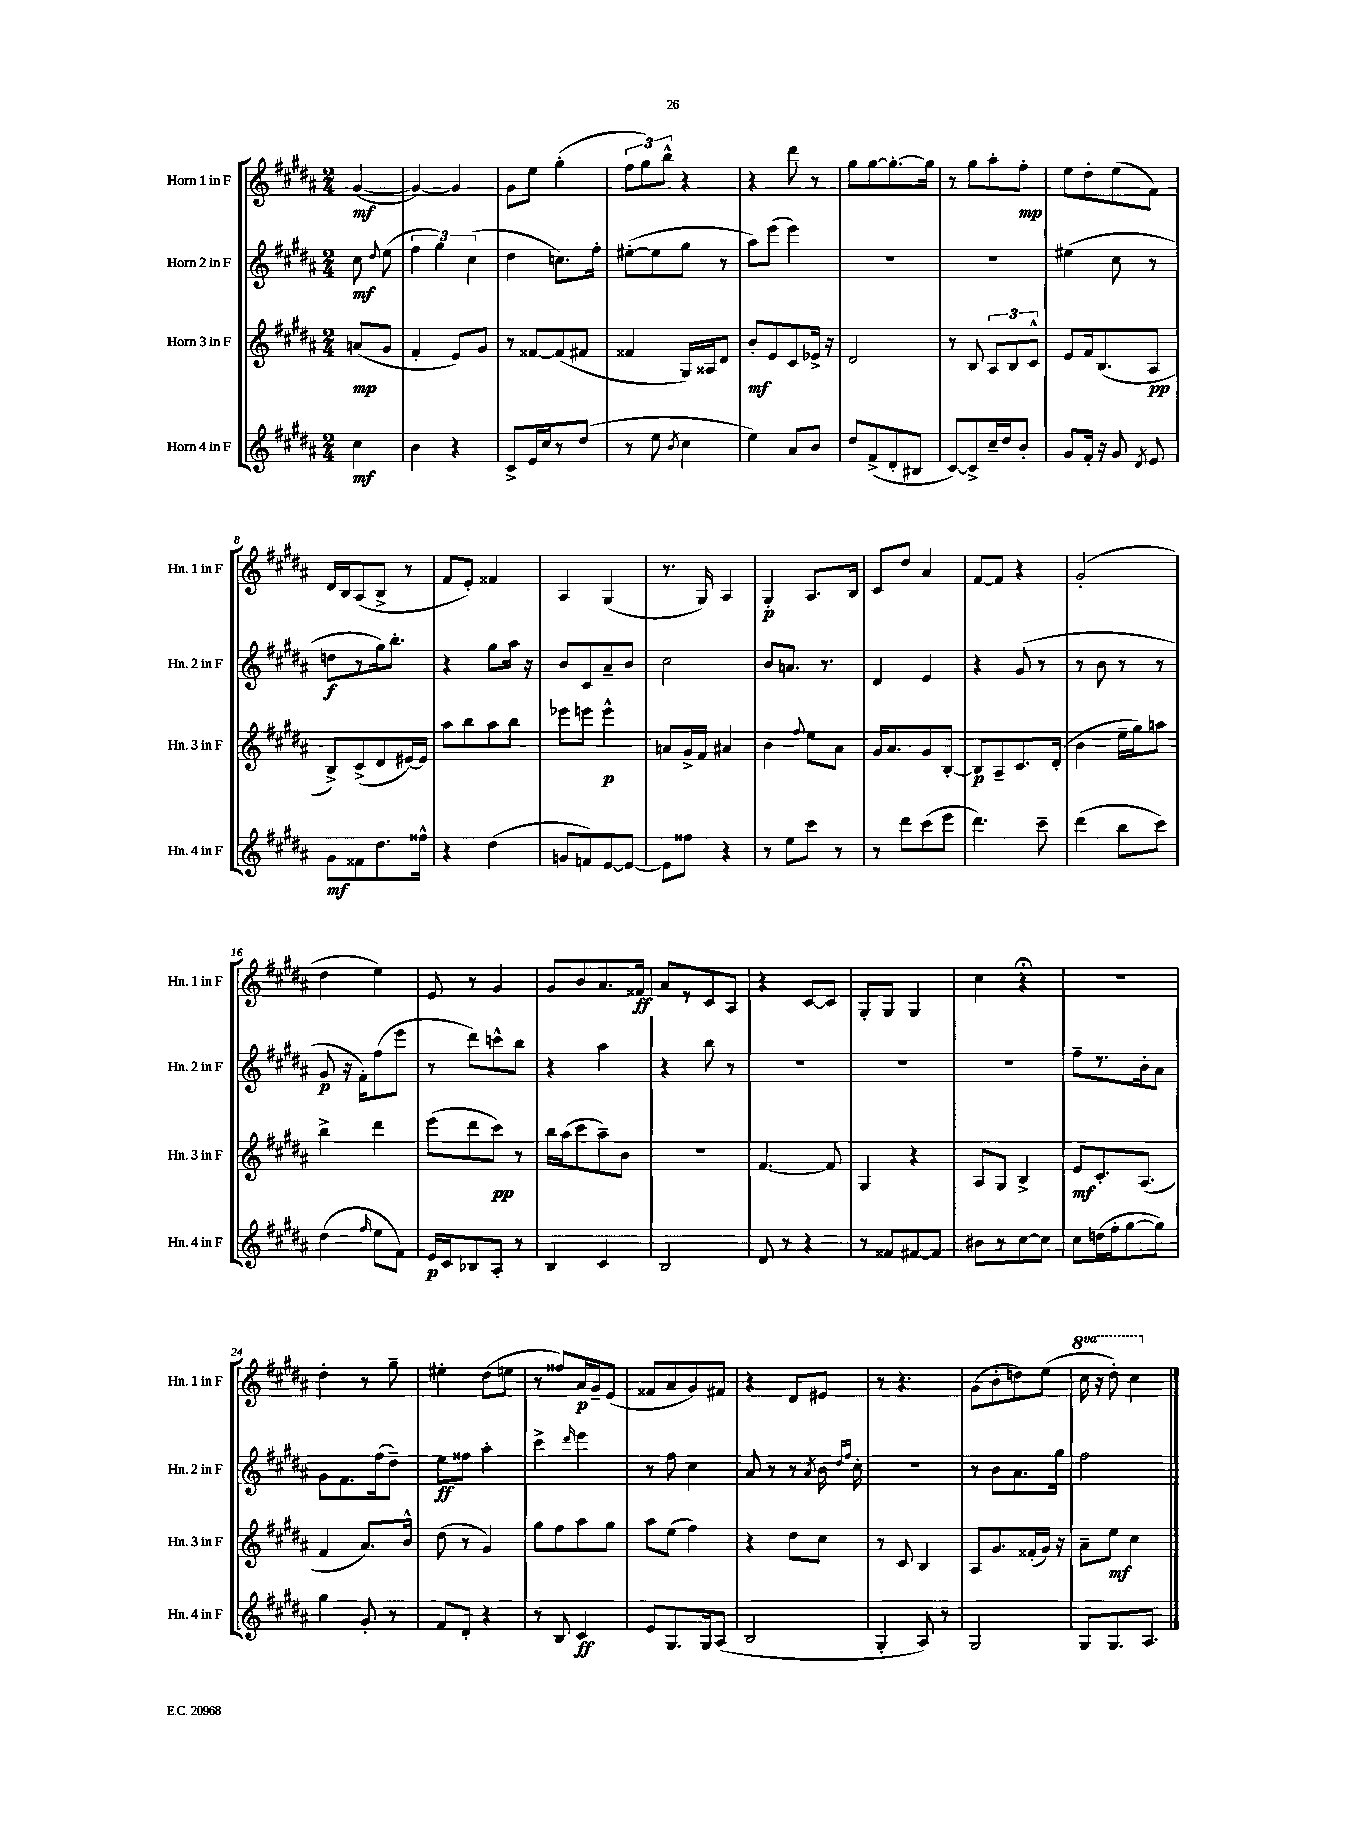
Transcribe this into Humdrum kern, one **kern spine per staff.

**kern	**kern	**kern	**kern
*staff4	*staff3	*staff2	*staff1
*clefG2	*clefG2	*clefG2	*clefG2
*k[f#c#g#d#a#]	*k[f#c#g#d#a#]	*k[f#c#g#d#a#]	*k[f#c#g#d#a#]
*M2/4	*M2/4	*M2/4	*M2/4
4cc#\	(8a/L	8cc#\	([4g#/
.	.	8qqdd#/	.
.	8g#/J	(8ee\	.
=	=	=	=
4b\	4f#'/	6ff#\	4g#/_)
.	.	6gg#\)	.
4r	8e/L)	.	4g#/]
.	.	(6cc#\	.
.	8g#/J	.	.
=	=	=	=
8c#^/L	8r	4dd#\	8g#\L
16e/L	[8f##/L	.	8ee\J
16cc#/J	.	.	.
8r	(8f##/]	8.cc\L)	(4gg#'\
(8dd#/J	8f#/J	.	.
.	.	16ff#'\Jk	.
=	=	=	=
8r	4f##/	([8ee#'\L	12ff#\L
.	.	.	12gg#\)
8ee\	.	8ee#\]	.
.	.	.	12bb^^\J
8qb/	.	.	.
4cc#\	16G#/LL)	8gg#\J	4r
.	16A##/J	.	.
.	8d#/J	8r	.
=	=	=	=
4ee\)	8b'/L	8aa#\L)	4r
.	8e/	(8eee\J	.
8a#/L	8c#/	4eee\)	8ddd#\
8b/J	16e-^/Jk	.	8r
.	16r	.	.
=	=	=	=
8dd#/L	2d#/	2r	8gg#\L
(8f#^/	.	.	[8gg#\
8d#'/	.	.	8.gg#'\_
8B#/J	.	.	.
.	.	.	16gg#\]Jk
=	=	=	=
[8c#/L)	8r	2r	8r
8c#^/]	8B/	.	8gg#\L
16cc#~/L	12A#/L	.	8aa#'\
16dd#/J	.	.	.
.	12B/	.	.
8b'/J	.	.	8ff#'\J
.	12c#^^/J	.	.
=	=	=	=
8g#/L	8e/L	(4ee#\	8ee\L
16f#'/Jk	16f#/k	.	8dd#'\
16r	(8.B/	.	.
8g#/	.	8cc#\	(8ee\
8qd#/	.	.	.
8e/	8A#/J	8r	8f#\J)
=	=	=	=
8g#\L	8B^/L)	8dd\L	16d#/LL
.	.	.	16B/J
8f##\	(8c#^/	8r	(8A#/
8.dd#\	8d#/	16gg#\k)	8B^/J
.	.	8.bb'\J	.
.	[16e#/L)	.	8r
16ff##^^\Jk	16e#/]JJ	.	.
=	=	=	=
4r	8aa#\L	4r	8f#/L
.	8bb\	.	8e'/J)
(4dd#\	8aa#\	8gg#\L	4f##/
.	8bb\J	16aa#\Jk	.
.	.	16r	.
=	=	=	=
8g/L	8eee-\L	8b/L	4A#/
8f/)	8eee\J	8c#/	.
[8e/	4eee^^\	8a#~/	(4G#/
8e/_J	.	8b/J	.
=	=	=	=
8e\]L	8a/L	2cc#\	8.r
8ff##\J	16g#^/L	.	.
.	16f#/JJ	.	16G#/)
4r	4a#/	.	4A#/
=	=	=	=
8r	4b\	8b/L	4G#'/
8ee\L	.	8.a/J	.
.	8qqff#/	.	.
8ccc#\J	8ee\L	.	8.A#/L
.	.	8.r	.
8r	8a#\J	.	.
.	.	.	16B/Jk
=	=	=	=
8r	16g#/LK	4d#/	8c#/L
.	8.a#/	.	.
8ddd#\L	.	.	8dd#/J
(8ccc#\	8g#/	4e/	4a#/
8eee\J	[8B'/J	.	.
=	=	=	=
4.ddd#\)	8B/]L	4r	[8f#/L
.	8A#~/	.	8f#/]J
.	8.c#/	(8g#/	4r
8ccc#~\	.	8r	.
.	(16d#'/Jk	.	.
=	=	=	=
(4ddd#\	4b\	8r	(2g#'/
.	.	8b\	.
8bb\L	16ee~\LL	8r	.
.	16gg#\J)	.	.
8ccc#\J)	8aa\J	8r	.
=	=	=	=
(4dd#\	4bb^\	8g#/	4dd#\
.	.	16r	.
.	.	16f#'\LK)	.
16qqff#/	.	.	.
8ee\L	4ddd#\	(8ff#\	4ee\)
8f#\J)	.	8eee\J	.
=	=	=	=
16e/LL	(8eee\L	8r	8e/
16c#/J	.	.	.
8B-/	8ddd#\	8ddd#\L)	8r
8A#'/J	8ccc#\J)	8ccc^^\	4g#/
8r	8r	8bb\J	.
=	=	=	=
4B/	16bb\LL	4r	8g#/L
.	(16aa#\J	.	.
.	8ccc#\	.	8b/
4c#/	8aa#~\)	4aa#\	8.a#/
.	8b\J	.	.
.	.	.	16f##/Jk
=	=	=	=
2B/	2r	4r	8a#/L
.	.	.	8r
.	.	8bb\	8c#/
.	.	8r	8A#/J
=	=	=	=
8d#/	[4.f#/	2r	4r
8r	.	.	.
4r	.	.	[8c#/L
.	8f#/]	.	8c#/]J
=	=	=	=
8r	4G#/	2r	8G#'/L
8f##/L	.	.	8G#/J
[8f#/	4r	.	4G#/
8f#/]J	.	.	.
=	=	=	=
8b#\L	8A#/L	2r	4cc#\
8r	8G#/J	.	.
[8cc#\	4B^/	.	4r;
8cc#\]J	.	.	.
=	=	=	=
8cc#\L	8e/L	8ff#~\L	2r
(16dd\L	8.c#'/	8.r	.
16ff#'\J	.	.	.
[8gg#\	.	.	.
.	(8.A#/J	16b'\k	.
8gg#\]J)	.	8a#\J	.
=	=	=	=
4gg#\	4f#/	8g#\L	4dd#'\
.	.	8.f#\	.
8g#'/	8.a#/L)	.	8r
.	.	(16ff#\k	.
8r	.	8dd#~\J)	8gg#~\
.	16b^^/Jk	.	.
=	=	=	=
8f#/L	(8dd#\	8ee\L	4ee#'\
8d#'/J	8r	8ff##\J	.
4r	4g#/)	4aa#'\	(8dd#\L
.	.	.	8ee\J
=	=	=	=
8r	8gg#\L	4ccc#^\	8r
8B/	8ff#\	.	8ff##/L)
.	.	16qqddd#/	.
4c#/	8aa#\	4eee\	16a#/L
.	.	.	16g#~/J
.	8gg#\J	.	(8e/J
=	=	=	=
8e/L	8aa#\L	8r	8f##/L
8.G#/	(8ee\J	8ff#\	8a#/
.	4ff#\)	4cc#\	8g#/)
16G#/k	.	.	.
(8A#/J	.	.	8f#/J
=	=	=	=
2B/	4r	8a#/	4r
.	.	8r	.
.	8dd#\L	8r	8d#/L
.	.	8qa#/	.
.	8cc#\J	16b\	8e#/J
.	.	16qqdd#/LL	.
.	.	16qqff#/JJ	.
.	.	16cc#'\	.
=	=	=	=
4G#'/	8r	2r	8r
.	8c#/	.	4.r
8A#/)	4B/	.	.
8r	.	.	.
=	=	=	=
2G#/	8A#/L	8r	(8g#\L
.	8.g#/	8b\L	8b'\
.	.	8.a#\	8dd\)
.	(16f##'/L	.	.
.	16g#/JJ)	.	(8ee\J
.	16r	16gg#\Jk	.
=	=	=	=
8G#/L	8a#~\L	2ff#\	16ccc#\
.	.	.	16r
8.G#/	8ee\J	.	8ddd#'\)
.	4cc#\	.	4ccc#\
8.A#/J	.	.	.
==	==	==	==
*-	*-	*-	*-
